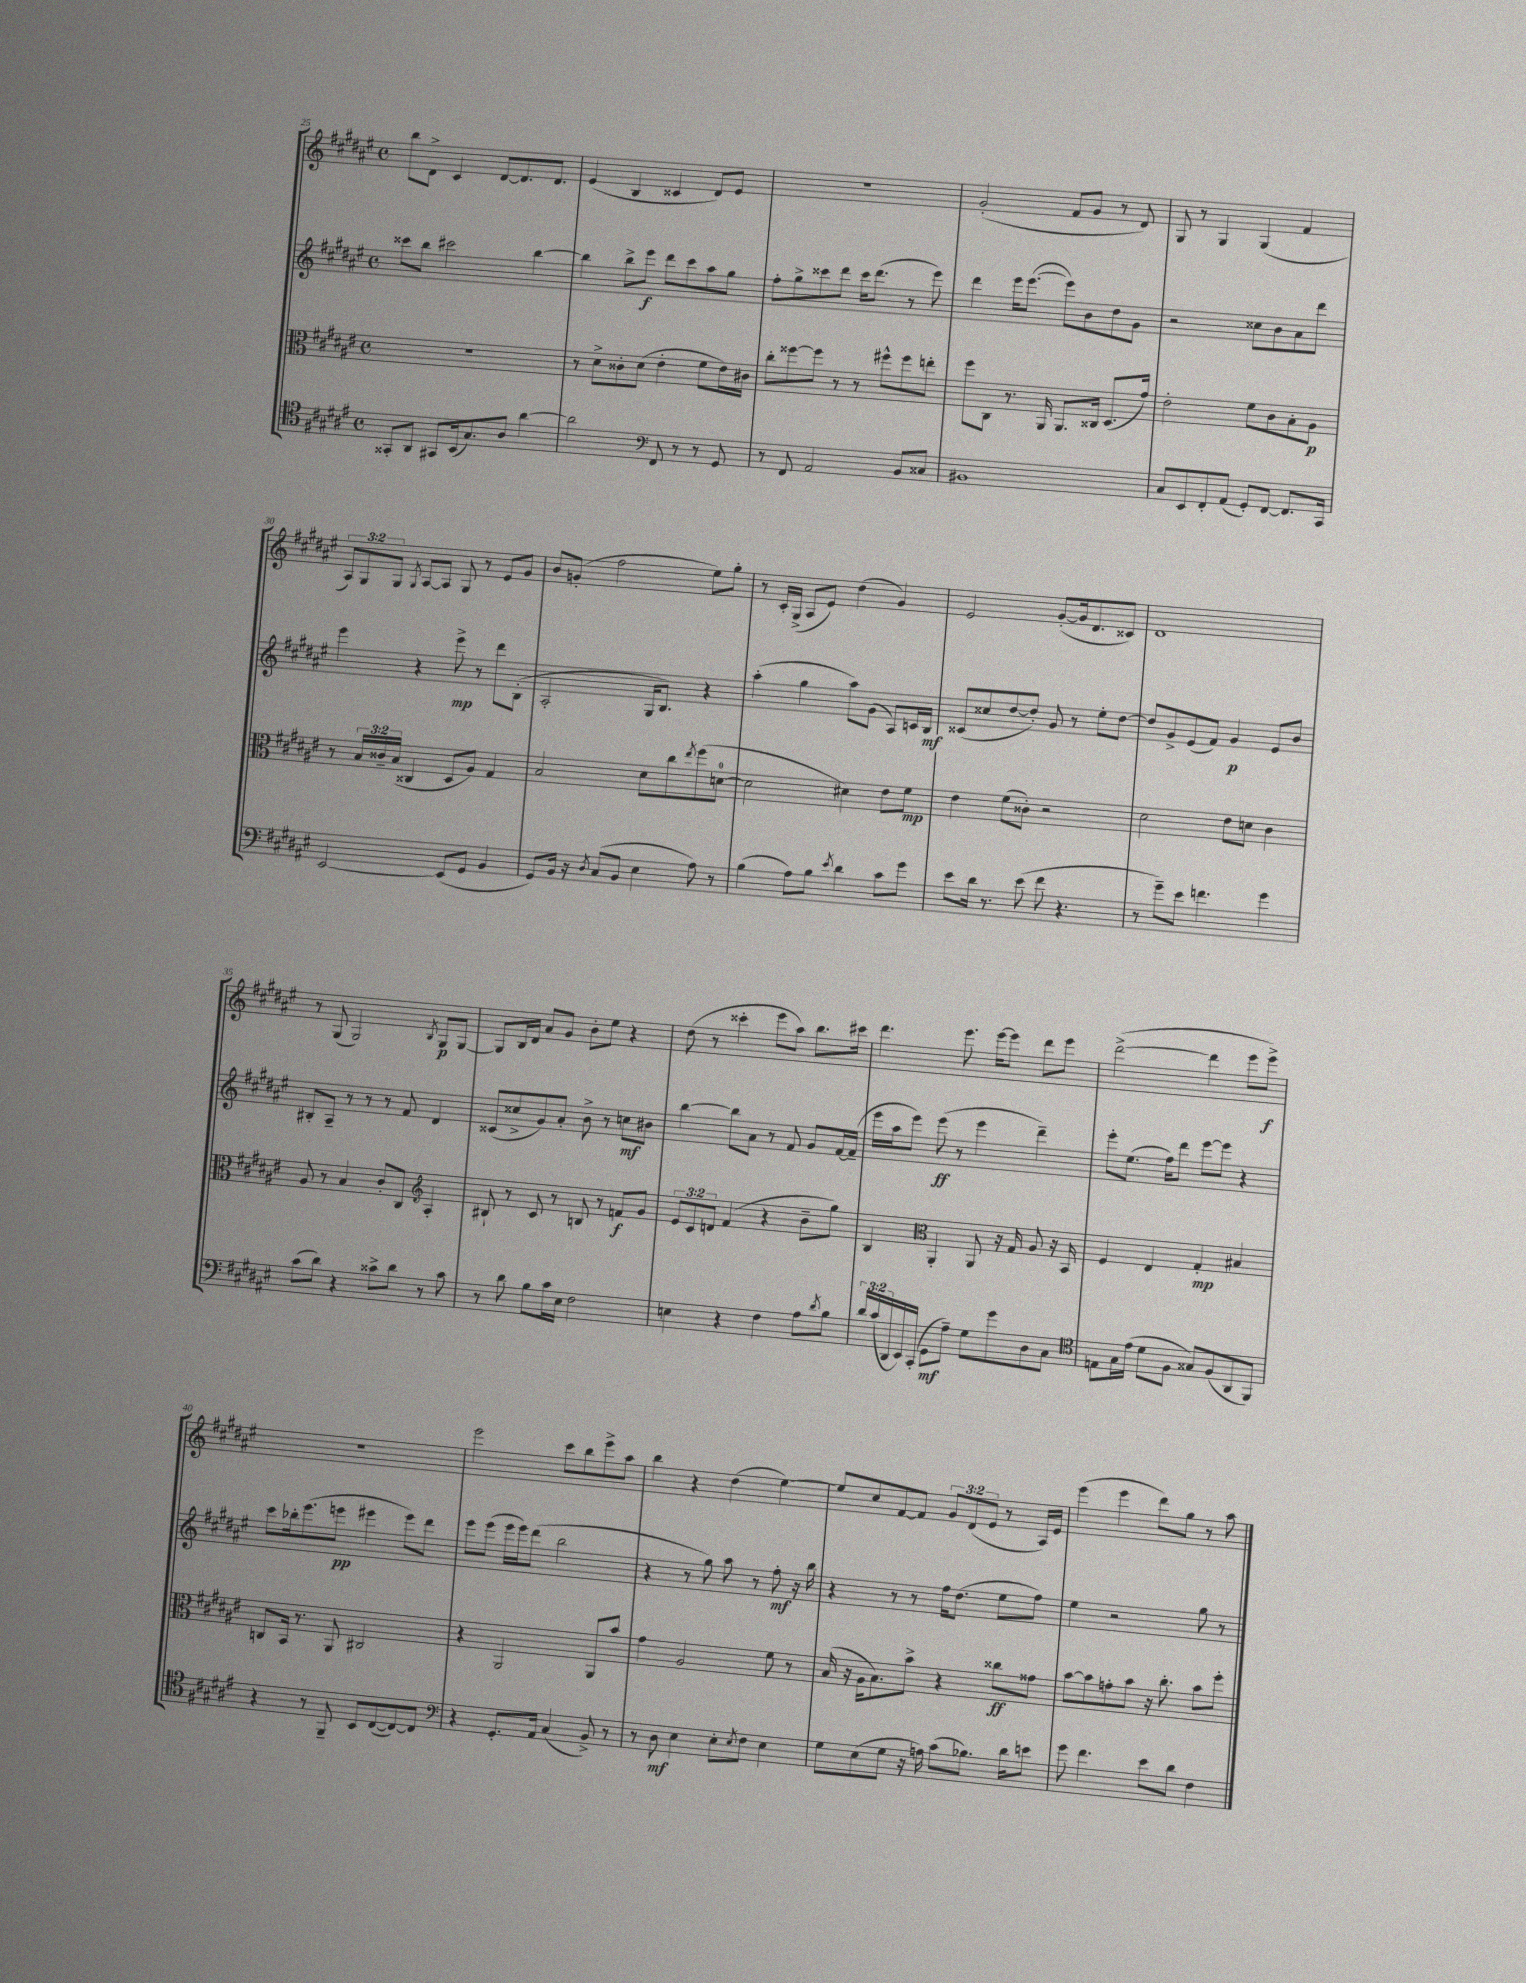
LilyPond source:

<<
\new StaffGroup <<
\new Staff = "s0" {
    \clef treble \key fis \major \defaultTimeSignature \time 4/4 \override Staff.TupletNumber.text = #tuplet-number::calc-fraction-text
    b''8 dis'8-> cis'4 dis'8~ dis'8. dis'8. |
    eis'4( b4 cisis'4 dis'8) eis'8 |
    R1 |
    gis'2-.( fis'8 gis'8 r8 dis'8) |
    gis8 r8 gis4 gis4( fis'4 |
    \tuplet 3/2 { ais8) gis8 gis8 } \acciaccatura { gis8 } ais8~ ais8 gis8 r8 eis'8 gis'8 |
    b'8 g'8-.( fis''2 eis''8) gis''8-. |
    r8 cis'16-. gis16->( ais8 eis'8) dis''4( gis'4) |
    eis'2 gis'8~-.( gis'16 dis'8. cisis'8) |
    dis'1 |
    r8 gis8( gis2) \acciaccatura { b8 } gis8\p gis8~ |
    gis8 b16 dis'16 ais'8 gis'8 b'8-. eis''8 r4 |
    dis''8( r8 cisis'''4-. eis'''8 ais''8) b''8. cis'''16 |
    dis'''4. eis'''8. eis'''16~ eis'''8 dis'''8 eis'''8 |
    dis'''2~->( dis'''4 eis'''8 eis'''8->\f) |
    r1 |
    eis'''2 cis'''8 b''8 eis'''8-> ais''8 |
    b''4 r4 dis''4( eis''4~) |
    eis''8 cis''8 fis'8~ fis'8 \tuplet 3/2 { gis'8 dis'8( eis'8 } r8 ais16) eis'16 |
    eis'''4( eis'''4 dis'''8) gis''8 r8 ais''8 \bar "|." |
}
\new Staff = "s1" {
    \clef treble \key fis \major \defaultTimeSignature \time 4/4
    cisis'''8 b''8 cis'''2 b''4~ |
    b''4 b''8-> eis'''8\f dis'''8 cis'''8 ais''8 gis''8 |
    fis''8-. gis''8-> cisis'''8 dis'''8 cisis'''16 dis'''8.( r8 eis'''8) |
    dis'''4 eis'''16 eis'''8.~( eis'''8) b'8 dis''8 gis'8 |
    r2 cisis''8 b'8 ais'8 dis'''8 |
    eis'''4 r4 eis'''8->\mp r8 dis'''8 b8-.( |
    ais2-. gis16 b8.) r4 |
    ais''4-.( gis''4 ais''8) gis'8( ais8) c'16 b16\mf |
    cisis'8( cisis''8 dis''8~ dis''8-.) gis'8 r8 eis''8-. dis''8~ |
    dis''8 gis'8-> eis'8( fis'8) gis'4\p eis'8 b'8 |
    bis8-. ais8-- r8 r8 r8 fis'8 dis'4 |
    cisis'8( cisis''8-> gis'8) ais'8-. b'8-> r8 c''8\mf bis'8 |
    b''4~ b''8 ais'8 r8 fis'8 gis'8 fis'16~ fis'16--( |
    eis'''16 ais''16 eis'''8) eis'''8\ff( r8 eis'''4 dis'''4--) |
    eis'''8-. eis''8.( fis''16) dis'''8 eis'''8~ eis'''8 r4 |
    cis'''8 bes''16-. eis'''8.( e'''8\pp eis'''4 eis'''8) dis'''8 |
    eis'''8 eis'''8( eis'''16 eis'''16) dis'''8( b''2 |
    r4 r8 gis''8) ais''8 r8 fis''8-.\mf r16 b''16 |
    r4 r8 r8 fis''16 dis''8.( eis''8 fis''8) |
    eis''4 r2 gis''8 r8 \bar "|." |
}
\new Staff = "s2" {
    \clef alto \key fis \major \defaultTimeSignature \time 4/4 \override Staff.TupletNumber.text = #tuplet-number::calc-fraction-text
    R1 |
    r8 dis'8-> cisis'8-. dis'8( eis'4-. fis'8 eis'16) cis'16 |
    cis''8-. fisis''8~ fisis''8 r8 r8 fis''8-^ fis''8 e''8-. |
    fis''8 cis8 r8. ais,16 ais,8. cisis16 dis8.( gis'16) |
    eis'2-. fis'8 cis'8 b8-. ais8\p |
    r8 \tuplet 3/2 { b16 cisis'16-- b16( } cisis4 dis8 ais8) gis4 |
    b2 dis'8 cis''8 \acciaccatura { eis''8 } fis''8( d'8-0~ |
    d'2 dis'4) eis'8 fis'8\mp |
    eis'4 fis'8( cisis'8-.) r2 |
    dis'2 eis'8 d'8 cis'4 |
    ais8 r8 b4 cis'8-. cis8 \clef treble ais4-. |
    bis8-! r8 cis'8 r8 b8 r8 f'8\f gis'8 |
    \tuplet 3/2 { eis'8 cis'8 d'8 } fis'4( r4 b'8-- gis''8) |
    b4 \clef alto ais,4-. ais,8 r16 gis16 ais8 r16 b,16 |
    fis4 eis4 gis4-.\mp bis4 |
    c8 b,16 r8. ais,8 cis2 |
    r4 ais,2 ais,8 b'8 |
    gis'4 ais2 fis'8 r8 |
    b16( r16 ais16 b8.) b'8-> r4 cisis''8\ff gisis'8 |
    b'8~ b'8 g'8-. b'8 r16 cis''8.-. b'8 fis''8-. \bar "|." |
}
\new Staff = "s3" {
    \clef tenor \key fis \major \defaultTimeSignature \time 4/4 \override Staff.TupletNumber.text = #tuplet-number::calc-fraction-text
    gisis,8-. ais,8 gis,8 b,16( gis8.) ais8 ais'4~ |
    ais'2 \clef bass fis,8 r8 r8 gis,8 |
    r8 fis,8 ais,2 b,8 cisis8 |
    bis,1 |
    cis8 eis,8 fis,8-. ais,8( gis,8-.) fis,8~ fis,8. cis,16 |
    eis,2~ eis,8( gis,8 b,4 |
    gis,8) b,16 r16 \acciaccatura { dis8 } cis8( b,8 eis4 ais8) r8 |
    b4( ais8) b8 \acciaccatura { eis'8 } dis'4 cis'8 gis'8 |
    eis'8 dis'16 r8. eis'8( fis'8 r4. |
    r8 gis'8--) eis'8 f'4. gis'4 |
    cis'8( dis'8) r4 cisis'8-> dis'8 r8 cisis'8 |
    r8 dis'8 b8 cis'16 eis16 fis2 |
    e4 r4 fis4 ais8 \acciaccatura { dis'8 } b8 |
    \tuplet 3/2 { dis'16 cis'16( dis,16 } eis,16) cis,16-.( gis,8\mf ais8--) gis8 gis'8 dis8 cis8 |
    \clef tenor e8 gis16 eis'16( dis'8 fis8 gisis8) fis8( ais,8 fis,8) |
    r4 r8 fis,8-- b,8 cis8~( cis8~) cis8 |
    \clef bass r4 gis,8.-. ais,16 cis4( b,8->) r8 |
    r8 dis8\mf eis4 eis8-. \acciaccatura { eis8 } fis8 eis4 |
    gis8 eis8( gis8 r16 a16) cis'8( bes8.) dis'16 e'8 |
    gis'8 fis'4. eis'8 dis'8 fis4 \bar "|." |
}
>>
>>
\layout { \context { \Score currentBarNumber = #25 } }
